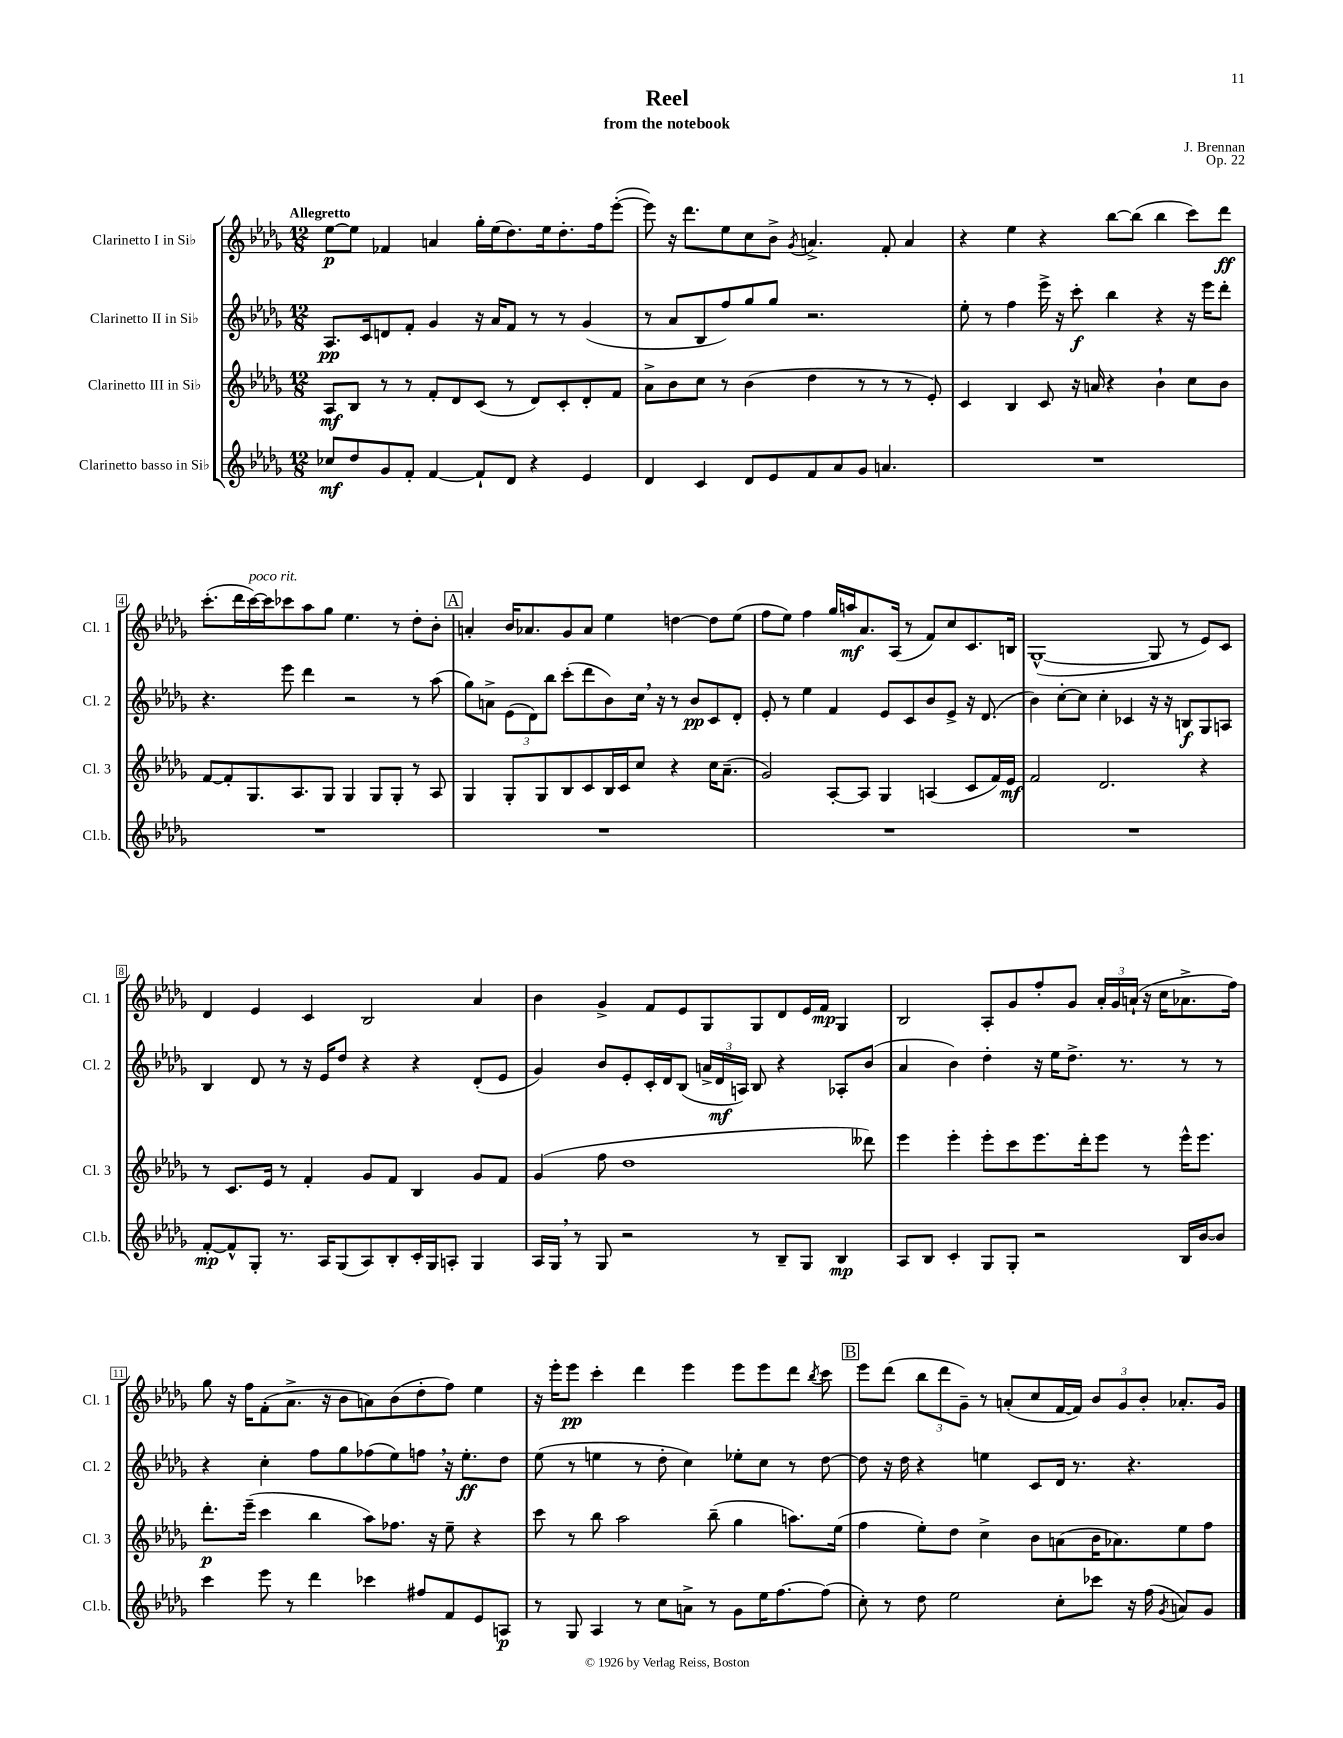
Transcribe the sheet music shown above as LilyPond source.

\header { title = "Reel" composer = "J. Brennan" subtitle = "from the notebook" opus = "Op. 22" }
<<
\new StaffGroup <<
\new Staff = "s0" \with { instrumentName = "Clarinetto I in Sib" shortInstrumentName = "Cl. 1" } {
    \clef treble \key des \major \numericTimeSignature \time 12/8 \tempo "Allegretto"
    \autoBeamOff ees''8[~\p ees''8] fes'4 a'4 ges''16[-. ees''16( des''8.) ees''16 des''8.-. f''16 ees'''8]~-.( |
    ees'''8) r16 des'''8.[ ees''8 c''8 bes'8]-> \acciaccatura { ges'8 } a'4.-> f'8-. a'4 |
    r4 ees''4 r4 bes''8[~ bes''8]( bes''4 c'''8[) des'''8]\ff |
    c'''8.[-.( des'''16 c'''16~^\markup { \italic "poco rit." }) c'''16 ces'''8 aes''8 ges''8] ees''4. r8 des''8[-. bes'8]-. |
    \mark \markup { \box "A" } a'4-. bes'16[ aes'8. ges'8 aes'8] ees''4 d''4~ d''8[ ees''8]( |
    f''8[ ees''8]) f''4 ges''16[ a''16\mf aes'8. aes16]( r8 f'8[) c''8 c'8. b16] |
    ges1~-^( ges8 r8 ees'8[) c'8] |
    des'4 ees'4 c'4 bes2 aes'4 |
    bes'4 ges'4-> f'8[ ees'8 ges8 ges8 des'8 ees'16 f'16]\mp ges4 |
    bes2 aes8[-. ges'8 f''8-. ges'8] \tuplet 3/2 { aes'16[-. ges'16 a'16]-!( } r16 c''16[ aes'8.-> f''16]) |
    ges''8 r16 f''16[ f'8-.( aes'8.]-> r16 bes'8[ a'8) bes'8( des''8-. f''8]) ees''4 |
    r16 ees'''16[-. ees'''8]\pp c'''4-. des'''4 ees'''4 ees'''8[ ees'''8 des'''8] \acciaccatura { bes''8 } c'''8 |
    \mark \markup { \box "B" } ees'''8[ des'''8]( \tuplet 3/2 { bes''8[ des'''8 ges'8]--) } r8 a'8[-.( c''8 f'16~ f'16]) \tuplet 3/2 { bes'8[ ges'8 bes'8]-. } aes'8.[-. ges'16] \bar "|." |
}
\new Staff = "s1" \with { instrumentName = "Clarinetto II in Sib" shortInstrumentName = "Cl. 2" } {
    \clef treble \key des \major \numericTimeSignature \time 12/8
    \autoBeamOff aes8.[\pp c'16 d'8 f'8]-. ges'4 r16 aes'16[ f'8] r8 r8 ges'4( |
    r8 aes'8[ bes8 f''8) ges''8 ges''8] r2. |
    ees''8-. r8 f''4 ees'''16-> r16 c'''8-.\f bes''4 r4 r16 ees'''16[ des'''8]-. |
    r4. ees'''8 des'''4 r2 r8 aes''8( |
    \mark \markup { \box "A" } ges''8[) a'8]-> \tuplet 3/2 { ees'8[( des'8) bes''8] } c'''8[-.( des'''8 bes'8) c''16] \breathe r16 r8 bes'8[\pp c'8 des'8]-. |
    ees'8-. r8 ees''4 f'4 ees'8[ c'8 bes'8 ees'8]-> r16 des'8.( |
    bes'4) c''8[~-. c''8] c''4-. ces'4 r16 r16 b8[\f ges8 a8] |
    bes4 des'8 r8 r16 ees'16[ des''8] r4 r4 des'8[-.( ees'8] |
    ges'4) bes'8[ ees'8-. c'16-. des'16 bes8]( \tuplet 3/2 { a'16[-> des'16\mf a16]) } bes8 r4 aes8[-. bes'8]( |
    aes'4 bes'4) des''4-. r16 ees''16[ des''8.]-> r8. r8 r8 |
    r4 c''4-. f''8[ ges''8 fes''8( ees''8) f''8] \breathe r16 ees''8.[-.\ff des''8] |
    ees''8( r8 e''4 r8 des''8-. c''4) ees''8[-. c''8] r8 des''8~ |
    \mark \markup { \box "B" } des''8 r16 des''16 r4 e''4 c'8[ des'16] r8. r4. \bar "|." |
}
\new Staff = "s2" \with { instrumentName = "Clarinetto III in Sib" shortInstrumentName = "Cl. 3" } {
    \clef treble \key des \major \numericTimeSignature \time 12/8
    \autoBeamOff aes8[\mf bes8] r8 r8 f'8[-. des'8 c'8]( r8 des'8[) c'8-. des'8-. f'8] |
    aes'8[-> bes'8 c''8] r8 bes'4( des''4 r8 r8 r8 ees'8-.) |
    c'4 bes4 c'8 r16 a'16 r4 bes'4-! c''8[ bes'8] |
    f'8[~ f'8-. ges8. aes8. ges8] ges4 ges8[ ges8]-. r8 aes8 |
    \mark \markup { \box "A" } ges4 ges8[-. ges8 bes8 c'8 bes16 c'16 c''8] r4 c''16[ aes'8.]--( |
    ges'2) aes8[~-. aes8] ges4 a4( c'8[ f'16) ees'16]\mf |
    f'2 des'2. r4 |
    r8 c'8.[ ees'16] r8 f'4-. ges'8[ f'8] bes4 ges'8[ f'8] |
    ges'4( f''8 des''1 deses'''8) |
    ees'''4 ees'''4-. ees'''8[-. c'''8 ees'''8. des'''16-. ees'''8] r8 ees'''16[-^ ees'''8.] |
    des'''8.[-.\p ees'''16]--( c'''4 bes''4 aes''8[) fes''8.] r16 ees''8-- r4 |
    c'''8 r8 bes''8 aes''2 bes''8--( ges''4 a''8.[) ees''16]( |
    \mark \markup { \box "B" } f''4 ees''8[-.) des''8] c''4-> bes'8[ a'8( bes'16 aes'8.) ees''8 f''8] \bar "|." |
}
\new Staff = "s3" \with { instrumentName = "Clarinetto basso in Sib" shortInstrumentName = "Cl.b." } {
    \clef treble \key des \major \numericTimeSignature \time 12/8
    \autoBeamOff ces''8[\mf des''8 ges'8 f'8]-. f'4~ f'8[-! des'8] r4 ees'4 |
    des'4 c'4 des'8[ ees'8 f'8 aes'8 ges'8] a'4. |
    R1. |
    R1. |
    \mark \markup { \box "A" } R1. |
    R1. |
    R1. |
    f'8[~-.\mp f'8-^ ges8]-. r8. aes16[ ges8( aes8) bes8-. c'16-. ges16 a8]-. ges4 |
    aes16[ ges16] \breathe r8 ges8 r2 r8 bes8[-- ges8] bes4\mp |
    aes8[ bes8] c'4-. ges8[ ges8]-. r2 bes16[ bes'16~ bes'8] |
    c'''4 ees'''8 r8 des'''4 ces'''4 fis''8[ f'8 ees'8 a8]\p |
    r8 ges8 aes4 r8 c''8[ a'8]-> r8 ges'8[ ees''16 f''8.~ f''8]( |
    \mark \markup { \box "B" } c''8-.) r8 des''8 ees''2 c''8[-. ces'''8] r16 f''16( \acciaccatura { ges'8 } a'8[) ges'8] \bar "|." |
}
>>
>>
\layout { \context { \Score \override BarNumber.stencil = #(make-stencil-boxer 0.1 0.3 ly:text-interface::print) } }
